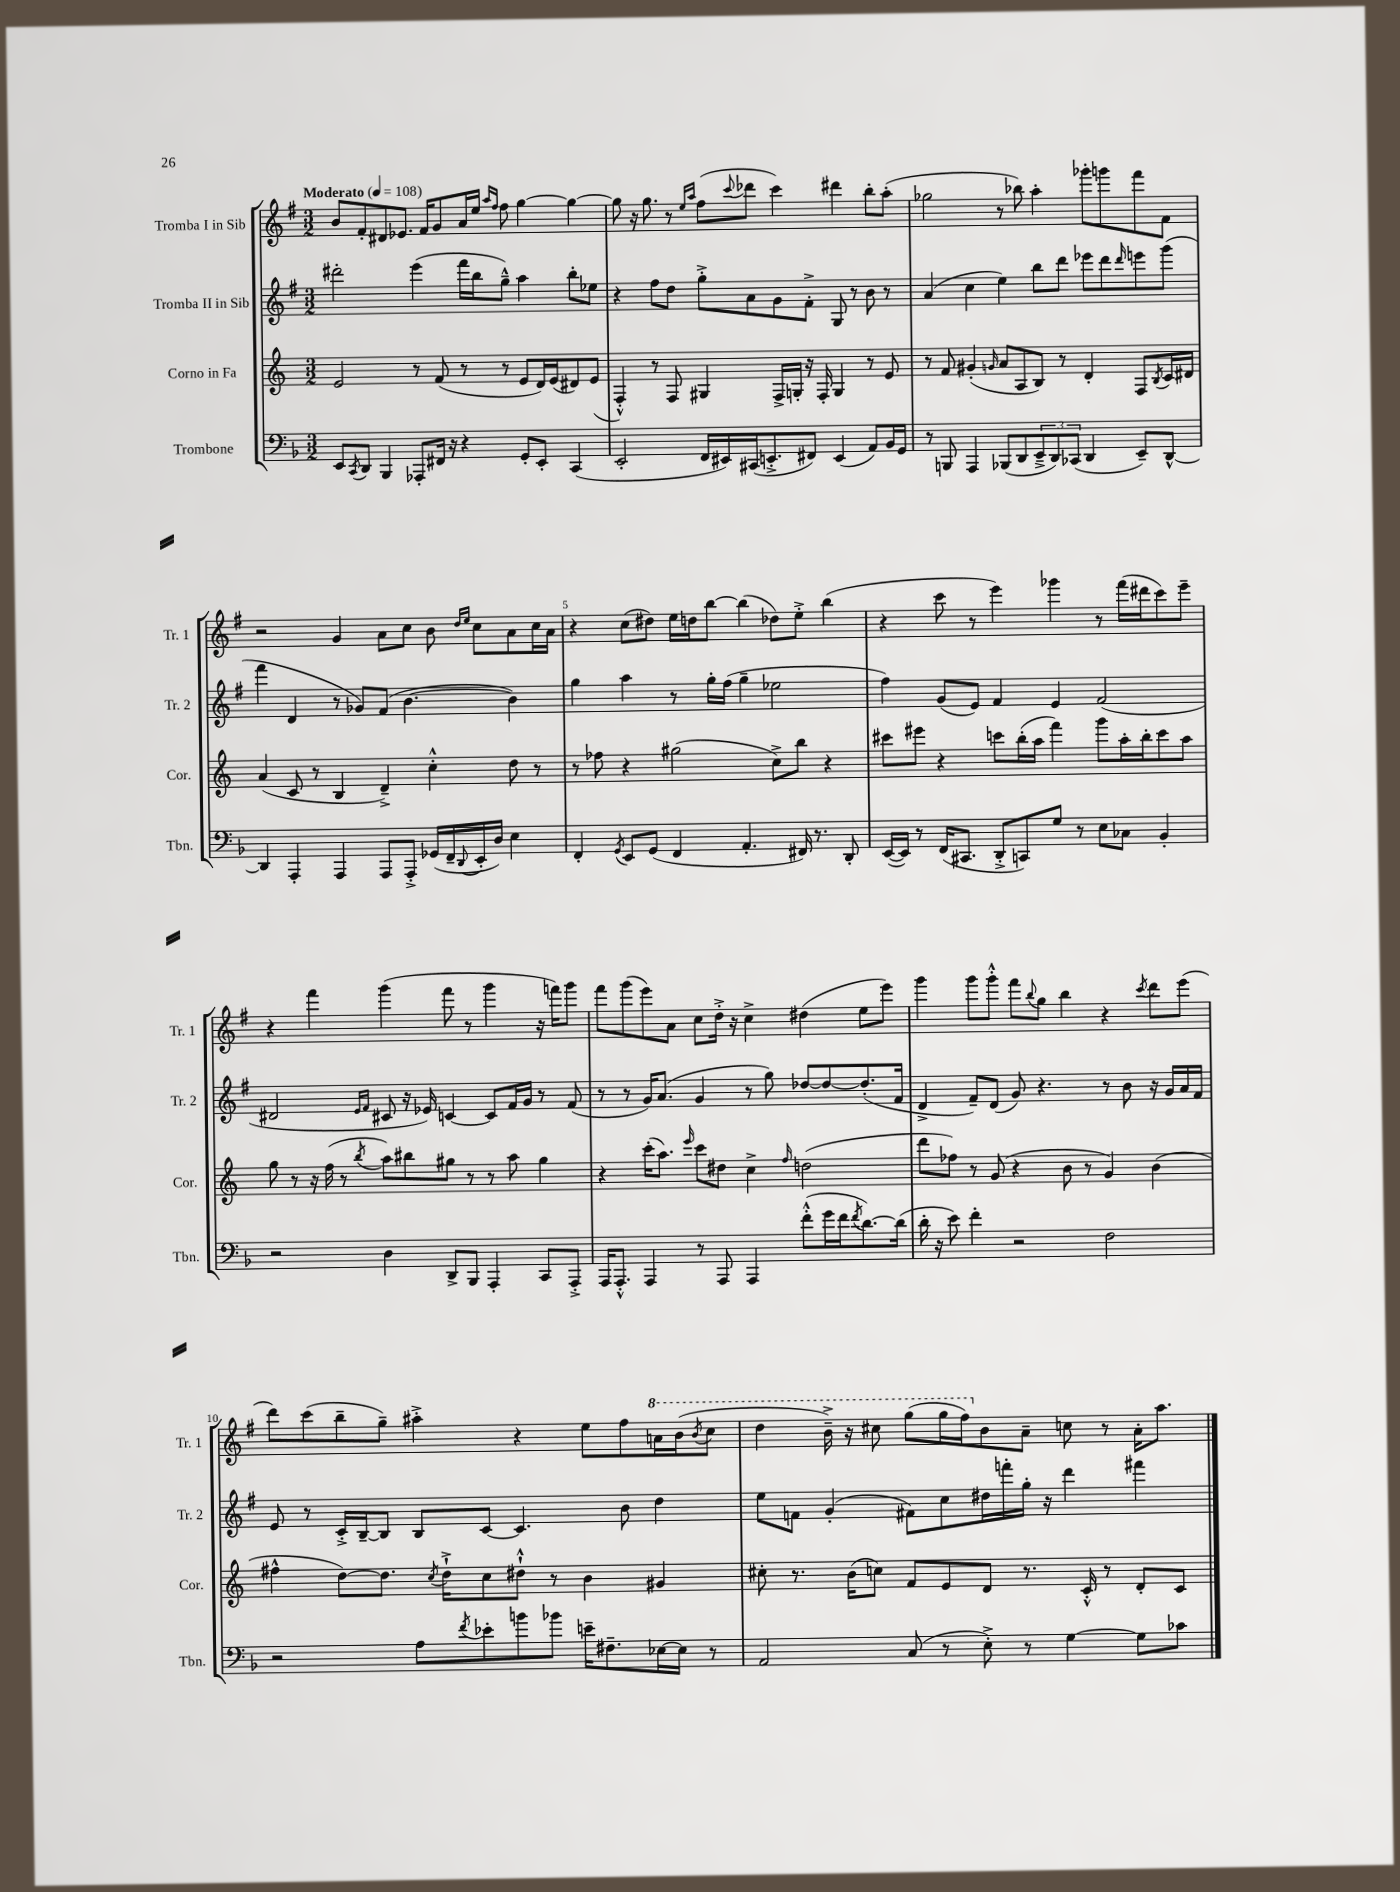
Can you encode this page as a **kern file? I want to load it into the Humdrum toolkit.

**kern	**kern	**kern	**kern
*staff4	*staff3	*staff2	*staff1
*clefF4	*clefG2	*clefG2	*clefG2
*k[b-]	*k[]	*k[f#]	*k[f#]
*M3/2	*M3/2	*M3/2	*M3/2
*MM108	*MM108	*MM108	*MM108
8EE/L	2e/	2ddd#'\	8b/L
8qCC/	.	.	.
8DD/J	.	.	8f#'/
4BBB-/	.	.	8d#/
.	.	.	8.e-/J
8AAA-'/L	8r	(4eee\	.
.	.	.	16f#/LK
16FF#/Jk	(8f/	.	8g/
16r	.	.	.
4r	8r	16fff#\LL	16a/L
.	.	16bb\J	16ee/JJ
.	.	.	16qqaa/LL
.	.	.	16qqff#/JJ
.	8r	8gg~^^\J)	8ff#\
8GG'/L	8e/L	4aa\	[4gg\
8EE'/J	16d/L)	.	.
.	(16e/J	.	.
(4CC/	8d#/)	8bb'\L	4gg\_
.	(8e/J	8ee-\J	.
=	=	=	=
2EE'/	4F'^^/)	4r	8gg\]
.	.	.	16r
.	.	.	8.gg\
.	8r	8ff#\L	.
.	8F/	8dd\J	8r
.	.	.	16qqee/LL
.	.	.	16qqaa/JJ
16FF/LL	4G#/	8gg'^\L	(8ff#\L
16EE#/)	.	.	.
.	.	.	8qqccc/
(16CC#/J	.	8a\	8ddd-\J
8.EE'^/	.	.	.
.	16F^/LL	8g\	4ccc\)
.	16G'/JJ	.	.
8FF#/J)	16r	8f#'^\J	.
.	16F'/	.	.
(4EE/	4G/	8G/	4ddd#\
.	.	8r	.
8AA/L)	8r	8b\	8bb'\L
16BB-/L	8e/	8r	(8aa'\J
16GG/JJ	.	.	.
=	=	=	=
8r	8r	(4a/	2gg-\
8BBB/	8f/	.	.
4AAA/	(4g#'/	4cc\	.
.	16qqg/	.	.
(8BBB-/L	8a/L	4ee\)	8r
8DD/	8A/	.	8bb-\)
12EE~^/	8B/J)	8bb\L	4aa'\
12DD/)	.	.	.
.	8r	8ddd\J	.
(12CC-/J	.	.	.
4DD/	4d'/	8eee-\L	8ggg-'\L
.	.	8ddd\	8ggg\
.	.	16qqddd/	.
8EE~/L)	8F/L	8eee\	8fff#\
.	8qB/	.	.
[8DD^^/J	16c/L	(8ggg\J	8f#\J
.	16d#/JJ	.	.
=	=	=	=
4DD/]	(4a/	4fff#\	2r
4AAA'/	8c/	4d/	.
.	8r	.	.
4AAA/	4B/	8r	4g/
.	.	8g-/L)	.
8AAA/L	4d~^/)	(8f#/J	8a\L
8AAA'^/J	.	[4.b\	8cc\J
(16GG-/LL	4cc'^^\	.	8b\
16FF~/	.	.	.
.	.	.	16qqdd/LL
8qqDD/	.	.	16qqee/JJ
16EE'/	.	.	8cc\L
16D/JJ)	.	.	.
4E\	8dd\	4b\])	8a\
.	8r	.	16cc\L
.	.	.	16a\JJ
=	=	=	=
4FF'/	8r	4gg\	4r
.	8ff-\	.	.
8qGG/	.	.	.
8EE/L	4r	4aa\	(8cc\L
(8GG/J	.	.	8dd#\J)
4FF/	(2gg#\	8r	16ee\LL
.	.	.	16dd\J
.	.	16gg'\LL	[8bb\J
.	.	(16ff#\JJ	.
4.AA'/	.	4gg~\	(4bb\]
.	8cc^\L)	2ee-\	8dd-\L)
16FF#/)	8bb\J	.	8ee'^\J
8.r	.	.	.
.	4r	.	(4bb\
8DD'/	.	.	.
=	=	=	=
([16EE/LL	8ccc#\L	4ff#\)	4r
16EE/]JJ)	.	.	.
8r	8eee#\J	.	.
(16FF/LK	4r	(8g/L	8ccc\
8.CC#/J	.	.	.
.	.	8e/J)	8r
8DD'^/L	8ccc\L	4f#/	4eee\)
8CC/)	(16bb'\L	.	.
.	16aa\JJ	.	.
8G/J	4fff\)	4e/	4ggg-\
8r	.	.	.
8E\L	8ggg\L	(2f#/	8r
8C-\J	16aa'\L	.	(16fff#\LL
.	16bb'\J	.	16ddd#\J
4BB-'/	8ccc\	.	8ccc\)
.	8aa\J	.	8eee~\J
=	=	=	=
2r	8gg\	2d#/	4r
.	8r	.	.
.	16r	.	4fff#\
.	(16ff\	.	.
.	8r	.	.
.	.	16qqe/LL	.
.	8qbb/	16qqf#/JJ	.
4D\	8aa\L)	8c#/	(4ggg\
.	8bb#\	16r	.
.	.	16e-/)	.
8DD^/L	8gg#\J	[4c/	8fff#\
8BBB-/J	8r	.	8r
4AAA'/	8r	8c/]L	4ggg\
.	8aa\	16f#/L	.
.	.	16g/JJ	.
8CC/L	4gg#\	8r	16r
.	.	.	16fff\LK)
8AAA'^/J	.	(8f#/	8ggg\J
=	=	=	=
16AAA/LK	4r	8r	8fff#\L
8.AAA'^^/J	.	.	.
.	.	8r	(8ggg\
4AAA/	(16ccc'\LK	16g/LK)	8eee\)
.	8.aa\J)	(8.a/J	.
.	.	.	8a\J
.	16qqeee/	.	.
8r	8ccc\L	4g/	8cc\L
8AAA/	8dd#\J	.	16dd'^\Jk
.	.	.	16r
4AAA/	4cc^\	8r	4cc^\
.	.	8gg\)	.
.	16qqff/	.	.
(8f'^^\L	(2dd\	[8dd-/L	(4dd#\
16g\L	.	8dd-/_	.
16f\J	.	.	.
8qf/	.	.	.
[8.d\)	.	(8.dd-'/]	8ee\L
.	.	.	8eee\J)
(16d\]Jk	.	16f#/Jk	.
=	=	=	=
16d'\	8ddd\L	4d^/	4ggg\
16r	.	.	.
8e\)	8ff-\J)	.	.
4f'\	8r	8f#~/L)	8ggg\L
.	(8g/	(8d/J	8ggg'^^\J
2r	4r	8g/)	8fff#\L
.	.	.	8qqbb/
.	.	4.r	8gg\J
.	8b\	.	4bb\
.	8r	.	.
2F\	4g/)	8r	4r
.	.	8b\	.
.	.	.	8qccc/
.	(4b\	16r	8ddd\L
.	.	16g/LL	.
.	.	16a/	(8eee\J
.	.	16f#/JJ	.
=	=	=	=
2r	4ff#^^\	8e/	8ddd\L)
.	.	8r	(8ccc\
.	[8dd\L)	16c'^/LL	8bb~\
.	.	[16B~/J	.
.	8.dd\]J	8B/]J	8gg~\J)
8A\L	.	8B/L	4aa#'^\
.	8qcc/	.	.
.	16dd`^\LK	.	.
8qf/	.	.	.
8e-'\	8cc\	[8c/J	.
8b\	8dd#`^^\J	4.c/]	4r
8b-\J	8r	.	.
16e~\LK	4b\	.	8ee\L
8.F#~\	.	.	.
.	.	8b\	8ff#\
[16E-\L	4g#/	4dd\	16aa\L
16E-\]JJ	.	.	(16bb\J
.	.	.	8qbb/
8r	.	.	8ccc\J
=	=	=	=
2AA/	8cc#'\	8ee\L	4ddd\
.	8.r	8f\J	.
.	.	(4g'/	16bb~^\)
.	(16b\LK	.	16r
.	8cc\J)	.	8ccc#\
(8C/	8f/L	8f#\L)	(8ggg\L
8r	8e/	8cc\	16ggg\L
.	.	.	16fff#\J)
8E'^\)	8d/J	16dd#\L	8b\
.	.	16fff'\	.
8r	8.r	16gg'\JJ	8a~\J
.	.	16r	.
[4G\	.	4ddd\	8cc\
.	16c'^^/	.	.
.	8r	.	8r
8G\]L	8d'/L	4fff#\	16a'\LK
.	.	.	8.aa\J
8c-\J	8c/J	.	.
==	==	==	==
*-	*-	*-	*-
